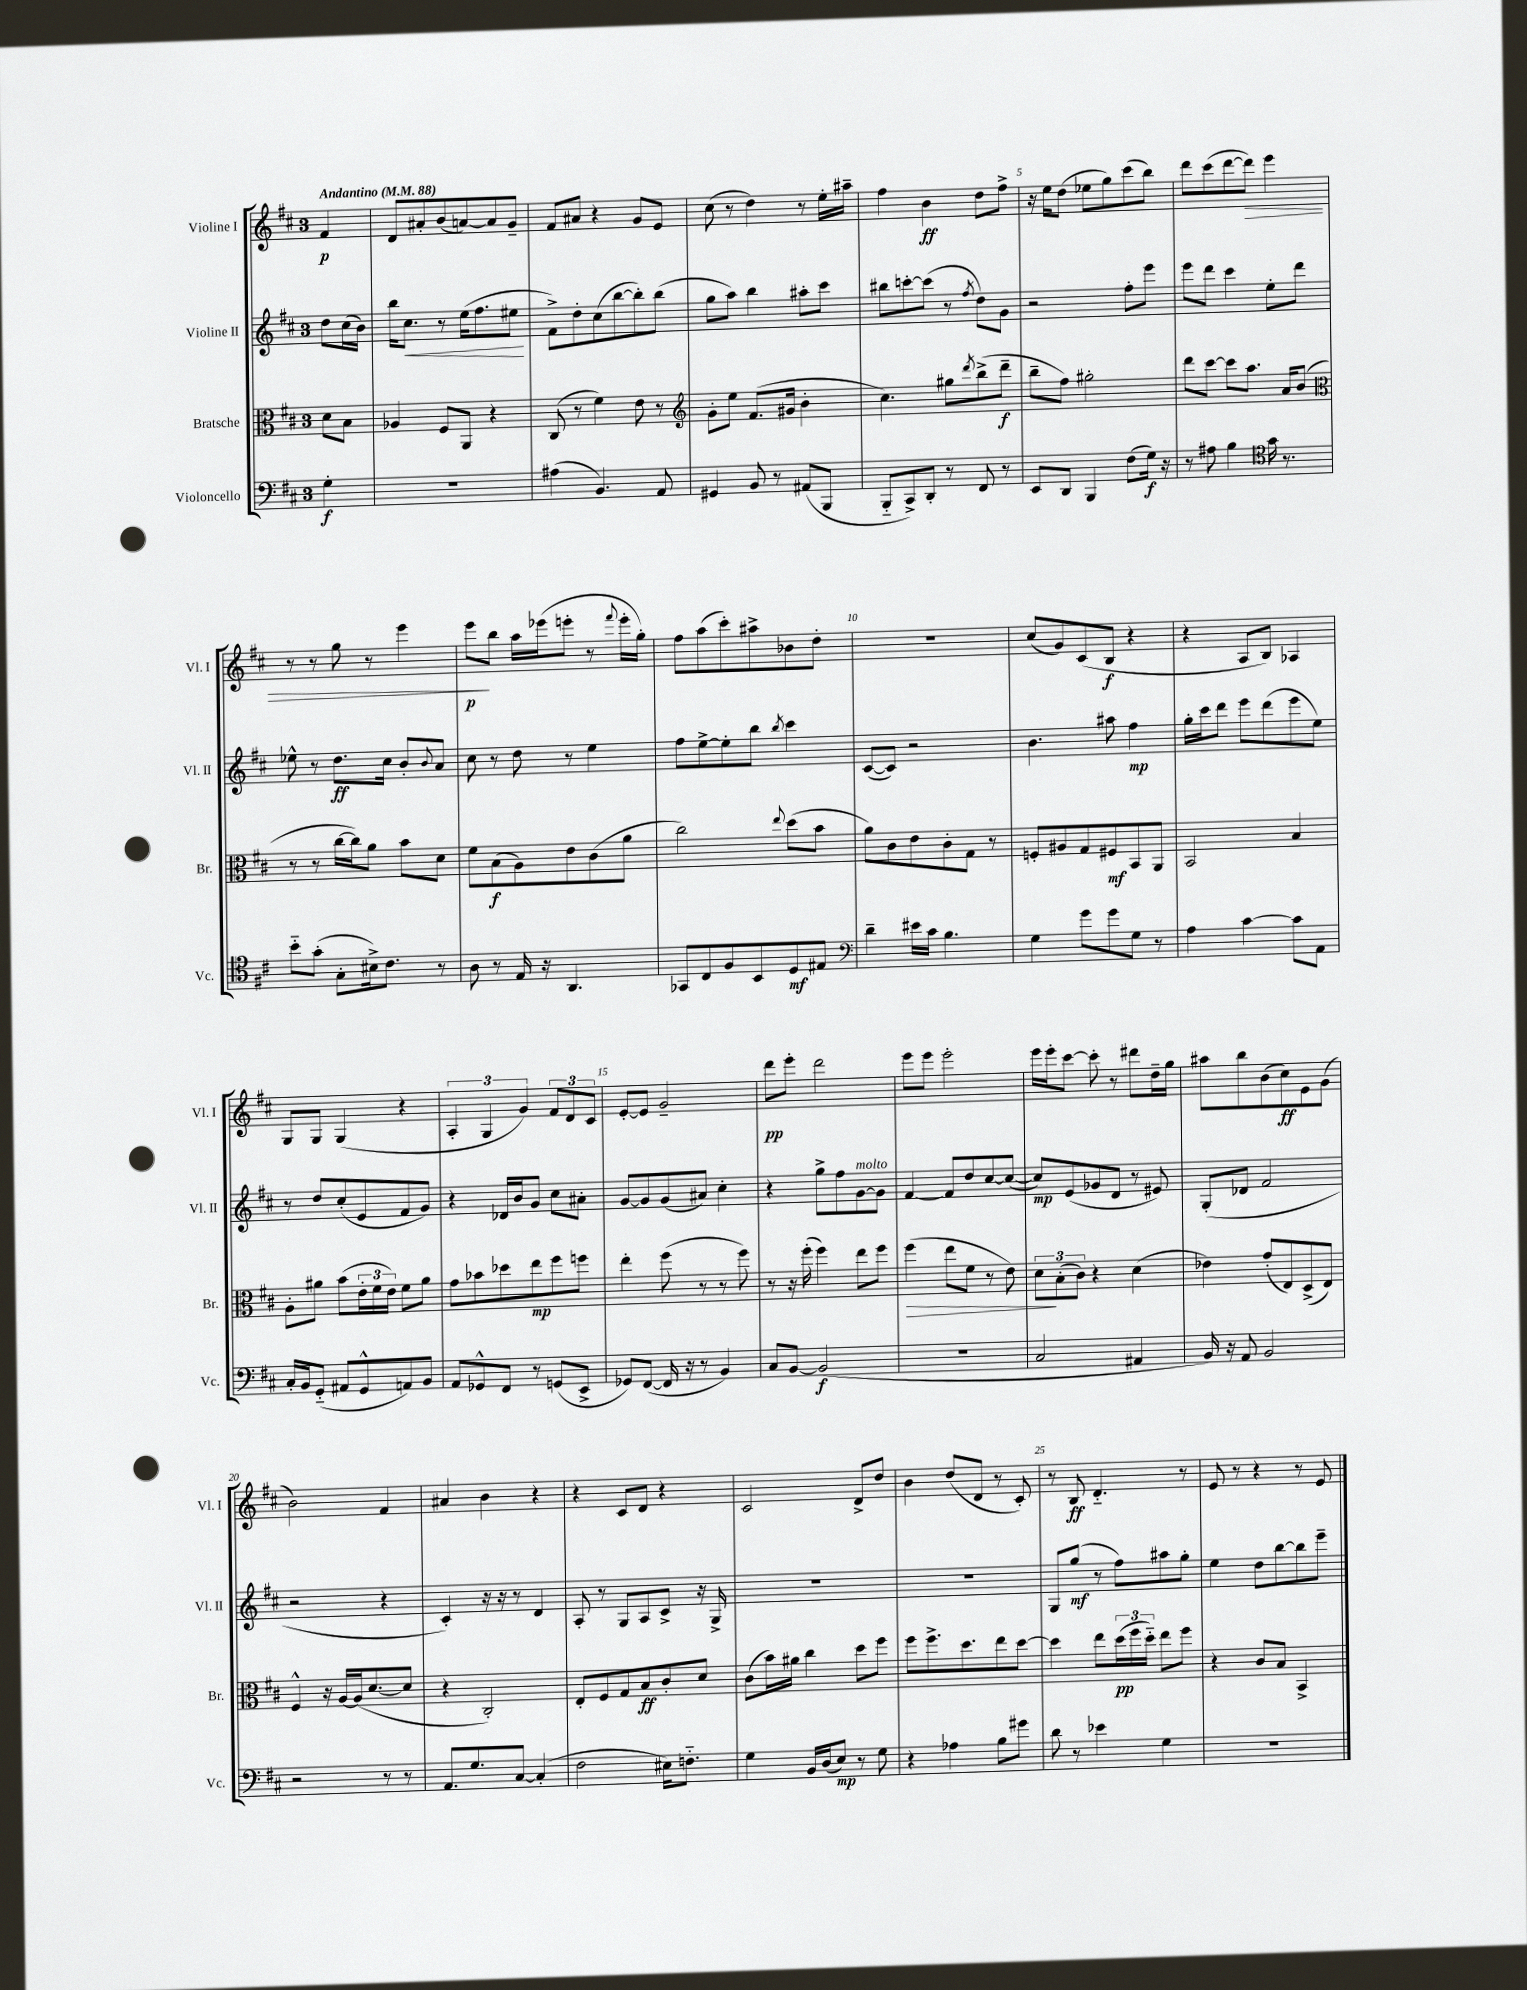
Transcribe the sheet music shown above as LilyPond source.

<<
\new StaffGroup <<
\new Staff = "s0" \with { instrumentName = "Violine I" shortInstrumentName = "Vl. I" } {
    \clef treble \key d \major \once \override Staff.TimeSignature.style = #'single-digit \time 3/4 \partial 4 \tempo "Andantino" 4 = 88
    fis'4\p |
    d'8 ais'8-. b'8( a'8~) a'8 g'8-- |
    fis'8 ais'8 r4 g'8 e'8 |
    cis''8( r8 d''4) r8 e''16-. ais''16-- |
    fis''4 b'4\ff d''8 fis''8-> |
    r16 e''16 d''8( ees''8 g''8) cis'''8( b''8) |
    d'''8 cis'''8( d'''8~ d'''8\>) e'''4 |
    r8 r8 g''8 r8 e'''4 |
    e'''8\p\! b''8 a''16 ees'''16( e'''8-. r8 \appoggiatura { fis'''8 } e'''16-. g''16-.) |
    fis''8 a''8( cis'''8-.) ais''8-> bes'8 d''8-. |
    R2. |
    cis''8( g'8) cis'8( b8\f r4 |
    r4 a8 b8) aes4 |
    g8 g8 g4( r4 |
    \tuplet 3/2 { a4-. g4 g'4) } \tuplet 3/2 { fis'8 d'8 cis'8 } |
    e'8~-. e'8 g'2-- |
    d'''8\pp e'''8-. d'''2 |
    e'''8 e'''8 e'''2-. |
    e'''16 e'''16-. cis'''8~ cis'''8-. r8 dis'''8 d''16-- g''16 |
    ais''8 b''8 b'8( cis''8\ff) e'8 g'8( |
    b'2) fis'4 |
    ais'4 b'4 r4 |
    r4 cis'8 d'8 r4 |
    cis'2 d'8-> d''8 |
    b'4 d''8( d'8 r8 cis'8-.) |
    r8 b8\ff d'4.-_ r8 |
    e'8 r8 r4 r8 e'8 \bar "|." |
}
\new Staff = "s1" \with { instrumentName = "Violine II" shortInstrumentName = "Vl. II" } {
    \clef treble \key d \major \once \override Staff.TimeSignature.style = #'single-digit \time 3/4 \partial 4
    d''8 cis''16( b'16) |
    b''16 cis''8.\< r8 e''16( fis''8. eis''8\! |
    fis'8->) d''8-. cis''8( b''8~ b''8-.) b''8( |
    g''8 a''8) b''4 ais''8-. cis'''8 |
    bis''8 c'''8~-. c'''8( r8 \acciaccatura { fis''8 } d''8) g'8 |
    r2 fis''8-. e'''8 |
    e'''8 d'''8 cis'''4 e''8-. d'''8 |
    ees''8-^ r8 d''8.\ff cis''16 b'8-. \appoggiatura { b'8 } a'8 |
    cis''8 r8 d''8 r8 e''4 |
    fis''8 e''8~-> e''8-. b''8 \acciaccatura { b''8 } cis'''4 |
    cis'8~( cis'8) r2 |
    b'4. ais''8 fis''4\mp |
    g''16-. cis'''16 d'''8 e'''8 d'''8( e'''8 e''8) |
    r8 d''8 cis''8-.( e'8 fis'8 g'8) |
    r4 des'16 b'16 g'8 cis''8 ais'8-. |
    g'8~ g'8 g'8( ais'8) cis''4-. |
    r4 g''8-> fis''8 g'8~^\markup { \italic "molto" } g'8 |
    fis'4~ fis'8 d''8 cis''8~ cis''8~( |
    cis''8\mp) e'8( ges'8 d'8 r8 eis'8) |
    g8-.( des'8 fis'2 |
    r2 r4 |
    cis'4-.) r16 r16 r8 d'4 |
    a8-. r8 g8 a8 cis'8-> r16 g16-> |
    R2. |
    R2. |
    g8 g''8\mf( r8 fis''8) ais''8 g''8-. |
    e''4 d''8 b''8~ b''8 e'''8-- \bar "|." |
}
\new Staff = "s2" \with { instrumentName = "Bratsche" shortInstrumentName = "Br." } {
    \clef alto \key d \major \once \override Staff.TimeSignature.style = #'single-digit \time 3/4 \partial 4
    d'8 b8 |
    aes4 fis8 a,8 r4 |
    cis8( r8 fis'4) e'8 r8 |
    \clef treble g'8-. e''8 fis'8.( gis'16 b'4-. |
    cis''4.) gis''8 \acciaccatura { d'''8 } b''8->( d'''8--\f |
    b''8-- fis''8) gis''2-. |
    d'''8 cis'''8~ cis'''8 a''8. a'16 b'8( |
    \clef alto r8 r8 cis''16~ cis''16) a'8 b'8 d'8 |
    fis'8 b8\f( a8) e'8 cis'8( a'8 |
    cis''2) \appoggiatura { e''8 } d''8( b'8 |
    a'8) cis'8 e'8 cis'8-. g8 r8 |
    f8-. ais8 g8 fis8\mf b,8 a,8 |
    b,2 b4 |
    a8-. ais'8 b'8( \tuplet 3/2 { e'16-. fis'16 e'16) } fis'8 ais'8 |
    g'8 bes'8 des''8 e''8\mp fis''8 f''8 |
    e''4-. fis''8( r8 r8 fis''8) |
    r8 r16 fis''16-.( fis''4) e''8 fis''8 |
    fis''4\>( e''8 fis'8 r8 e'8) |
    \tuplet 3/2 { d'8\! b8-.( cis'8) } r4 d'4( |
    ees'4) g'8-.( e8) d8->( e8) |
    fis4-^ r16 a16~ a16( d'8.~ d'8 |
    r4 cis2-.) |
    e8-. fis8 g8 b8\ff cis'8-. d'8 |
    cis'8( b'16) ais'16 cis''4 d''8 fis''8 |
    fis''8 fis''8.-> d''8. e''8 d''8~ |
    d''4 e''8 \tuplet 3/2 { d''16\pp( fis''16 d''16-_) } e''8 fis''8 |
    r4 cis'8 b8 b,4-> \bar "|." |
}
\new Staff = "s3" \with { instrumentName = "Violoncello" shortInstrumentName = "Vc." } {
    \clef bass \key d \major \once \override Staff.TimeSignature.style = #'single-digit \time 3/4 \partial 4
    g4-.\f |
    R2. |
    ais4( b,4.) a,8 |
    gis,4 b,8 r8 ais,8( b,,8 |
    b,,8-_ cis,8->) d,8-. r8 fis,8 r8 |
    e,8 d,8 b,,4 fis8( g16\f) r16 |
    r8 ais8 b4 \clef tenor g'16 r8. |
    b'8-_ g'8-.( g8-. bis16->) cis'8. r8 |
    a8 r8 e16 r16 a,4. |
    ges,8 cis8 fis8 b,8 d8\mf eis8 |
    \clef bass d'4-- eis'16 cis'16 b4. |
    g4 g'8 g'8 g8 r8 |
    a4 cis'4~ cis'8 a,8 |
    cis16-. b,16 g,8-_( ais,8 g,8-^ a,8) b,8 |
    a,8 ges,8-^ fis,8 r8 g,8( e,8-> |
    ges,8) fis,8~( fis,16 r16 r8 b,4) |
    cis8 b,8~ b,2\f( |
    R2. |
    cis2 ais,4 |
    b,16) r16 a,8 b,2 |
    r2 r8 r8 |
    a,8. g8. cis8~ cis4-.( |
    fis2 eis16) f8.-_ |
    g4 b,16 d16( e8\mp) r8 g8 |
    r4 aes4 b8 gis'8 |
    d'8 r8 ees'4 g4 |
    R2. \bar "|." |
}
>>
>>
\layout { \context { \Score \override BarNumber.break-visibility = ##(#f #t #t) barNumberVisibility = #(every-nth-bar-number-visible 5) } }
